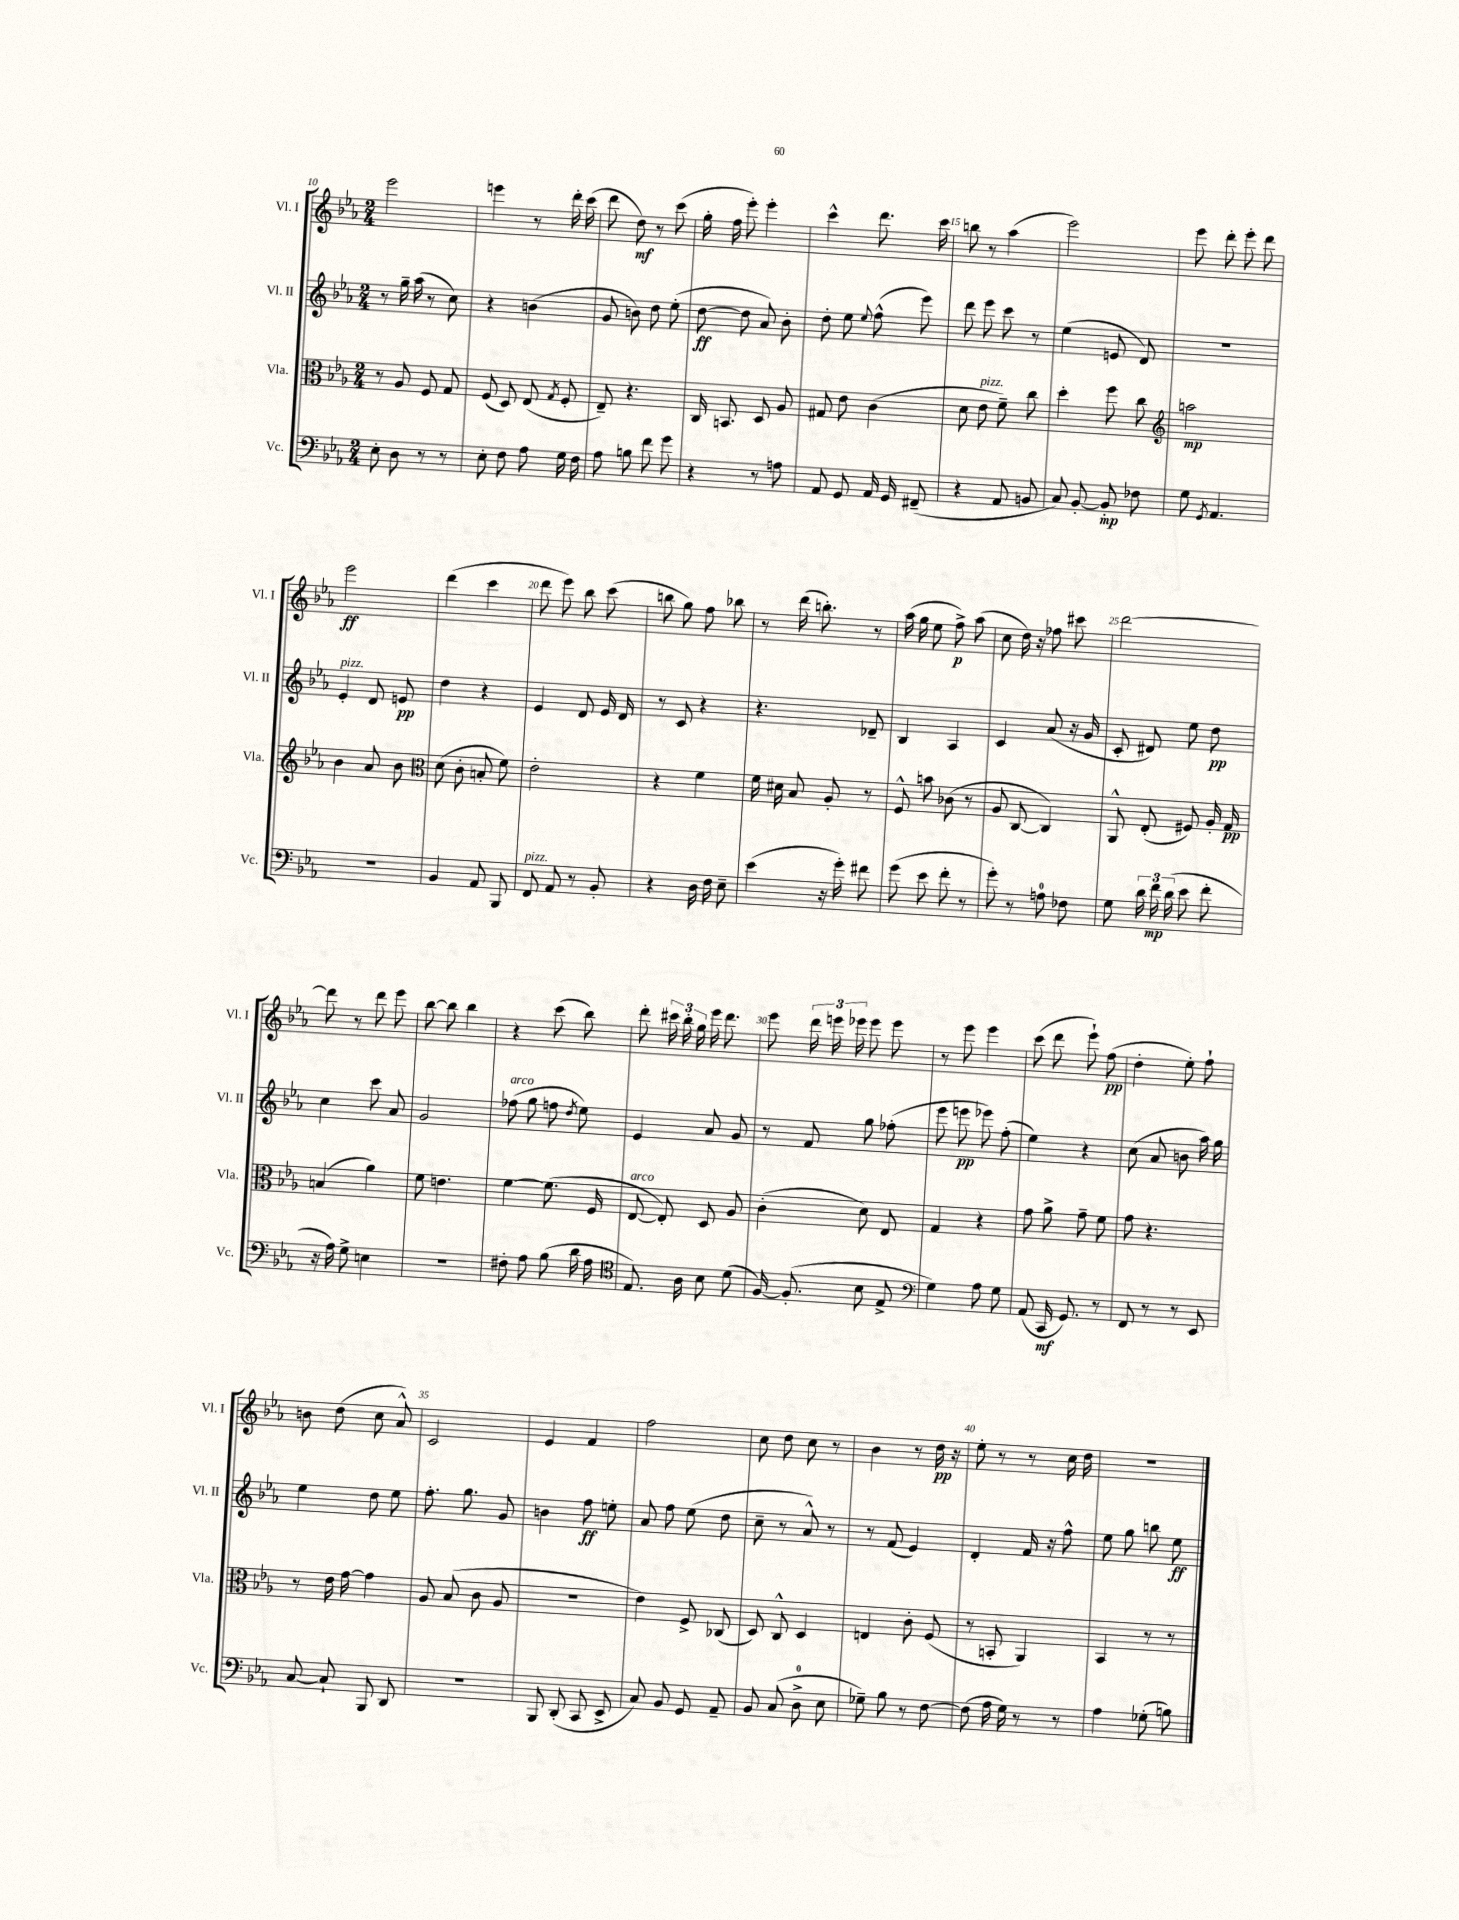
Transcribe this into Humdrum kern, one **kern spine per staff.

**kern	**dynam	**kern	**dynam	**kern	**dynam	**kern	**dynam
*part4	*part4	*part3	*part3	*part2	*part2	*part1	*part1
*staff4	*staff4	*staff3	*staff3	*staff2	*staff2	*staff1	*staff1
*I"Vc.	*	*I"Vla.	*	*I"Vl. II	*	*I"Vl. I	*
*I'Vc.	*	*I'Vla.	*	*I'Vl. II	*	*I'Vl. I	*
*clefF4	*	*clefC3	*	*clefG2	*	*clefG2	*
*k[b-e-a-]	*	*k[b-e-a-]	*	*k[b-e-a-]	*	*k[b-e-a-]	*
*M2/4	*	*M2/4	*	*M2/4	*	*M2/4	*
=10	=10	=10	=10	=10	=10	=10	=10
8E-'\	.	8r	.	8r	.	2eee-\	.
8D\	.	8A-/	.	16gg~\	.	.	.
.	.	.	.	(16aa-\	.	.	.
8r	.	8F/	.	8r	.	.	.
8r	.	8G/	.	8cc\)	.	.	.
=11	=11	=11	=11	=11	=11	=11	=11
8E-'\	.	(8F/	.	4r	.	4eeen\	.
8F\	.	8D/)	.	.	.	.	.
8A-\	.	(8E-/	.	(4bn\	.	8r	.
.	.	8qG/	.	.	.	.	.
16G\	.	8F'/	.	.	.	16ddd'\	.
16F\	.	.	.	.	.	(16ccc\	.
=12	=12	=12	=12	=12	=12	=12	=12
8A-\	.	8E-~/)	.	8g/	.	8ddd\	.
8Bn\	.	4.r	.	8bn\)	.	8dd\)	mf
8f\	.	.	.	8dd\	.	8r	.
8g\	.	.	.	(8ee-'\	.	(8ccc\	.
=13	=13	=13	=13	=13	=13	=13	=13
4r	.	16C/	.	[8dd\	ff	16gg'\	.
.	.	8.BBn/	.	.	.	16ff\	.
.	.	.	.	8dd\]	.	8eee-'\)	.
8r	.	8D/	.	8a-/)	.	4eee-'\	.
8An\	.	8A-/	.	8b-'\	.	.	.
=14	=14	=14	=14	=14	=14	=14	=14
8AA-/	.	8G#X/	.	8dd'\	.	4ccc^^\	.
8GG/	.	8e-\	.	8ee-\	.	.	.
.	.	.	.	8qqee-/	.	.	.
16AA-/	.	(4c\	.	(8ff^^\	.	8.ddd\	.
16GG/	.	.	.	.	.	.	.
(8FF#X~/	.	.	.	8eee-\)	.	.	.
.	.	.	.	.	.	16ccc\	.
=15	=15	=15	=15	=15	=15	=15	=15
4r	.	8d\	.	8ddd\	.	8bbn\	.
!	!	!LO:TX:a:i:t=pizz.	!	!	!	!	!
.	.	8e-\	.	8eee-\	.	8r	.
8AA-/	.	8f~\)	.	8ccc\	.	(4aa-\	.
8BBn/	.	8cc\	.	8r	.	.	.
=16	=16	=16	=16	=16	=16	=16	=16
8C/)	.	4dd'\	.	(4ee-\	.	2eee-\)	.
[8BB-'/	.	.	.	.	.	.	.
8BB-'/]	mp	8ff\	.	8en/	.	.	.
8F-X\	.	8cc\	.	8d/)	.	.	.
=17	=17	=17	=17	=17	=17	=17	=17
*	*	*clefG2	*	*	*	*	*
8G\	.	2aan\	mp	2r	.	8eee-\	.
8qGG/	.	.	.	.	.	.	.
4.AA-/	.	.	.	.	.	8ddd'\	.
.	.	.	.	.	.	8eee-'\	.
.	.	.	.	.	.	8ddd\	.
!!LO:LB:g=z
=18	=18	=18	=18	=18	=18	=18	=18
!	!	!	!	!LO:TX:a:i:t=pizz.	!	!	!
2r	.	4b-\	.	4e-'/	.	2eee-\	ff
.	.	8a-/	.	8d/	.	.	.
.	.	8b-\	.	8en/	pp	.	.
=19	=19	=19	=19	=19	=19	=19	=19
*	*	*clefC3	*	*	*	*	*
4BB-/	.	(8d\	.	4dd\	.	(4ddd\	.
.	.	8c'\	.	.	.	.	.
8AA-/	.	8Bn'/	.	4r	.	4ccc\	.
8BBB-/	.	8f\)	.	.	.	.	.
=20	=20	=20	=20	=20	=20	=20	=20
!LO:TX:a:i:t=pizz.	!	!	!	!	!	!	!
8FF/	.	2e-'\	.	4e-/	.	8ddd\	.
8AA-/	.	.	.	.	.	8eee-\)	.
8r	.	.	.	8d/	.	8bb-\	.
8BB-'/	.	.	.	16e-/	.	(8ccc\	.
.	.	.	.	16d/	.	.	.
=21	=21	=21	=21	=21	=21	=21	=21
4r	.	4r	.	8r	.	8bbn\	.
.	.	.	.	8c/	.	8gg\)	.
16D\	.	4f\	.	4r	.	8ff\	.
16F\	.	.	.	.	.	.	.
8E-~\	.	.	.	.	.	8bb-X\	.
=22	=22	=22	=22	=22	=22	=22	=22
(4e-\	.	16f\	.	4.r	.	8r	.
.	.	16d#X\	.	.	.	.	.
.	.	8B-/	.	.	.	(16ddd\	.
.	.	.	.	.	.	8.bbn'\)	.
16r	.	8A-'/	.	.	.	.	.
16g'\)	.	.	.	.	.	.	.
8f#X\	.	8r	.	8d-X~/	.	8r	.
=23	=23	=23	=23	=23	=23	=23	=23
(8g\	.	8F^^/	.	4B-/	.	(16aa-\	.
.	.	.	.	.	.	16gg\	.
8e-\	.	8bn\	.	.	.	8ee-\	.
8f'\	.	(8c-X\	.	4A-/	.	8ff^\)	p
8r	.	8r	.	.	.	(8aa-\	.
=24	=24	=24	=24	=24	=24	=24	=24
8g'\)	.	8A-/	.	4c/	.	8cc\	.
8r	.	[8C/	.	.	.	16dd\)	.
.	.	.	.	.	.	16r	.
8An\	.	4C/])	.	(8a-/	.	8ff-X\	.
8F-X\	.	.	.	16r	.	8ccc#X\	.
.	.	.	.	16g/	.	.	.
=25	=25	=25	=25	=25	=25	=25	=25
8G\	.	8AA-^^/	.	8c'/	.	[2ddd\	.
24d\	.	(8E-'/	.	8d#X/)	.	.	.
24f\	mp	.	.	.	.	.	.
(24d\	.	.	.	.	.	.	.
8e-\	.	8F#X/)	.	8ee-\	.	.	.
8f'\	.	16A-'/	.	8dd\	pp	.	.
.	.	16G/	pp	.	.	.	.
!!LO:LB:g=z
=26	=26	=26	=26	=26	=26	=26	=26
16r	.	(4Bn/	.	4cc\	.	8ddd\]	.
16A-\)	.	.	.	.	.	.	.
8G^\	.	.	.	.	.	8r	.
4En\	.	4a-\)	.	8ccc\	.	8ddd\	.
.	.	.	.	8a-/	.	8eee-\	.
=27	=27	=27	=27	=27	=27	=27	=27
2r	.	8f\	.	2g/	.	[8bb-\	.
.	.	4.en\	.	.	.	8bb-\]	.
.	.	.	.	.	.	4bb-\	.
=28	=28	=28	=28	=28	=28	=28	=28
!	!	!	!	!LO:TX:a:i:t=arco	!	!	!
8F#X'\	.	[4f\	.	(8ff-X\	.	4r	.
8A-\	.	.	.	8gg\	.	.	.
(8B-\	.	(8.f\]	.	8ffn\	.	(8ccc\	.
.	.	.	.	8qdd/	.	.	.
16d\	.	.	.	8ee-\)	.	8bb-\)	.
16A-\	.	16F/	.	.	.	.	.
=29	=29	=29	=29	=29	=29	=29	=29
*clefC4	*	*	*	*	*	*	*
!	!	!LO:TX:a:i:t=arco	!	!	!	!	!
8.E-/)	.	[8E-/	.	4e-/	.	8ddd'\	.
.	.	8E-'/])	.	.	.	24ccc#X\	.
.	.	.	.	.	.	24bb-'\	.
16A-\	.	.	.	.	.	.	.
.	.	.	.	.	.	24gg\	.
8B-\	.	8D/	.	8a-/	.	16eee-\	.
.	.	.	.	.	.	8.ddd\	.
(8d\	.	8A-/	.	8g/	.	.	.
=30	=30	=30	=30	=30	=30	=30	=30
[16F/)	.	(4c'\	.	8r	.	8eee-\	.
(8.F'/]	.	.	.	.	.	.	.
.	.	.	.	8f/	.	24ddd\	.
.	.	.	.	.	.	24eeen\	.
.	.	.	.	.	.	24eee-X\	.
8B-\	.	8d\)	.	8gg\	.	8eee-\	.
8E-^/	.	8E-/	.	(8ff-X'\	.	8eee-\	.
=31	=31	=31	=31	=31	=31	=31	=31
*clefF4	*	*	*	*	*	*	*
4G\)	.	4G/	.	8eee-\	.	8r	.
.	.	.	.	8eeen\	pp	8eee-\	.
8A-\	.	4r	.	8eee-X\)	.	4eee-\	.
8G\	.	.	.	(8ff'\	.	.	.
=32	=32	=32	=32	=32	=32	=32	=32
(8AA-/	.	8g\	.	4ee-\)	.	(8ccc\	.
16CC/	mf	8a-^\	.	.	.	8ddd\	.
8.GG/)	.	.	.	.	.	.	.
.	.	8g~\	.	4r	.	8eee-`\)	.
8r	.	8f\	.	.	.	(8ff\	pp
=33	=33	=33	=33	=33	=33	=33	=33
8FF/	.	8g\	.	(8cc\	.	4dd'\	.
8r	.	4.r	.	8a-/	.	.	.
8r	.	.	.	8bn\	.	8ee-'\)	.
8EE-/	.	.	.	16aa-\)	.	8ff`\	.
.	.	.	.	16gg\	.	.	.
!!LO:LB:g=z
=34	=34	=34	=34	=34	=34	=34	=34
[8C/	.	8r	.	4ee-\	.	8bn\	.
8C`/]	.	16e-\	.	.	.	(8dd\	.
.	.	[16g\	.	.	.	.	.
8BBB-/	.	4g\]	.	8dd\	.	8cc\	.
8DD/	.	.	.	8ee-\	.	8a-^^/)	.
=35	=35	=35	=35	=35	=35	=35	=35
2r	.	8A-/	.	8.ff'\	.	2c/	.
.	.	(8B-/	.	.	.	.	.
.	.	.	.	8.gg\	.	.	.
.	.	8c\	.	.	.	.	.
.	.	8A-/	.	8g/	.	.	.
=36	=36	=36	=36	=36	=36	=36	=36
8BBB-/	.	2r	.	4bn\	.	4e-/	.
(8DD'/	.	.	.	.	.	.	.
8CC/	.	.	.	8ff\	ff	4f/	.
8EE-^/	.	.	.	8een'\	.	.	.
=37	=37	=37	=37	=37	=37	=37	=37
8C/)	.	4e-\)	.	8a-/	.	2ff\	.
8BB-/	.	.	.	8ff\	.	.	.
8GG/	.	8F^/	.	(8ee-\	.	.	.
8AA-~/	.	(8C-X/	.	8dd\	.	.	.
=38	=38	=38	=38	=38	=38	=38	=38
8BB-/	.	8D/)	.	8cc~\	.	8cc\	.
(8C/	.	8C^^/	.	8r	.	8dd\	.
8D^\	.	4D/	.	8a-^^/)	.	8cc\	.
8E-\	.	.	.	8r	.	8r	.
=39	=39	=39	=39	=39	=39	=39	=39
8G-X~\)	.	4En/	.	8r	.	4b-\	.
8B-\	.	.	.	(8f/	.	.	.
8r	.	8c'\	.	4e-/)	.	8r	.
[8F\	.	(8F/	.	.	.	16dd\	pp
.	.	.	.	.	.	16r	.
=40	=40	=40	=40	=40	=40	=40	=40
(8F\]	.	8r	.	4d'/	.	8ee-'\	.
16A-\	.	8BBn'/	.	.	.	8r	.
16G\)	.	.	.	.	.	.	.
8r	.	4AA-/)	.	16f/	.	8r	.
.	.	.	.	16r	.	.	.
8r	.	.	.	8ff^^\	.	16cc\	.
.	.	.	.	.	.	16dd\	.
=41	=41	=41	=41	=41	=41	=41	=41
4A-\	.	4BB-/	.	8ee-\	.	2r	.
.	.	.	.	8gg\	.	.	.
(8G-X'\	.	8r	.	8bbn\	.	.	.
8Bn\)	.	8r	.	8ee-\	ff	.	.
==	==	==	==	==	==	==	==
*-	*-	*-	*-	*-	*-	*-	*-
